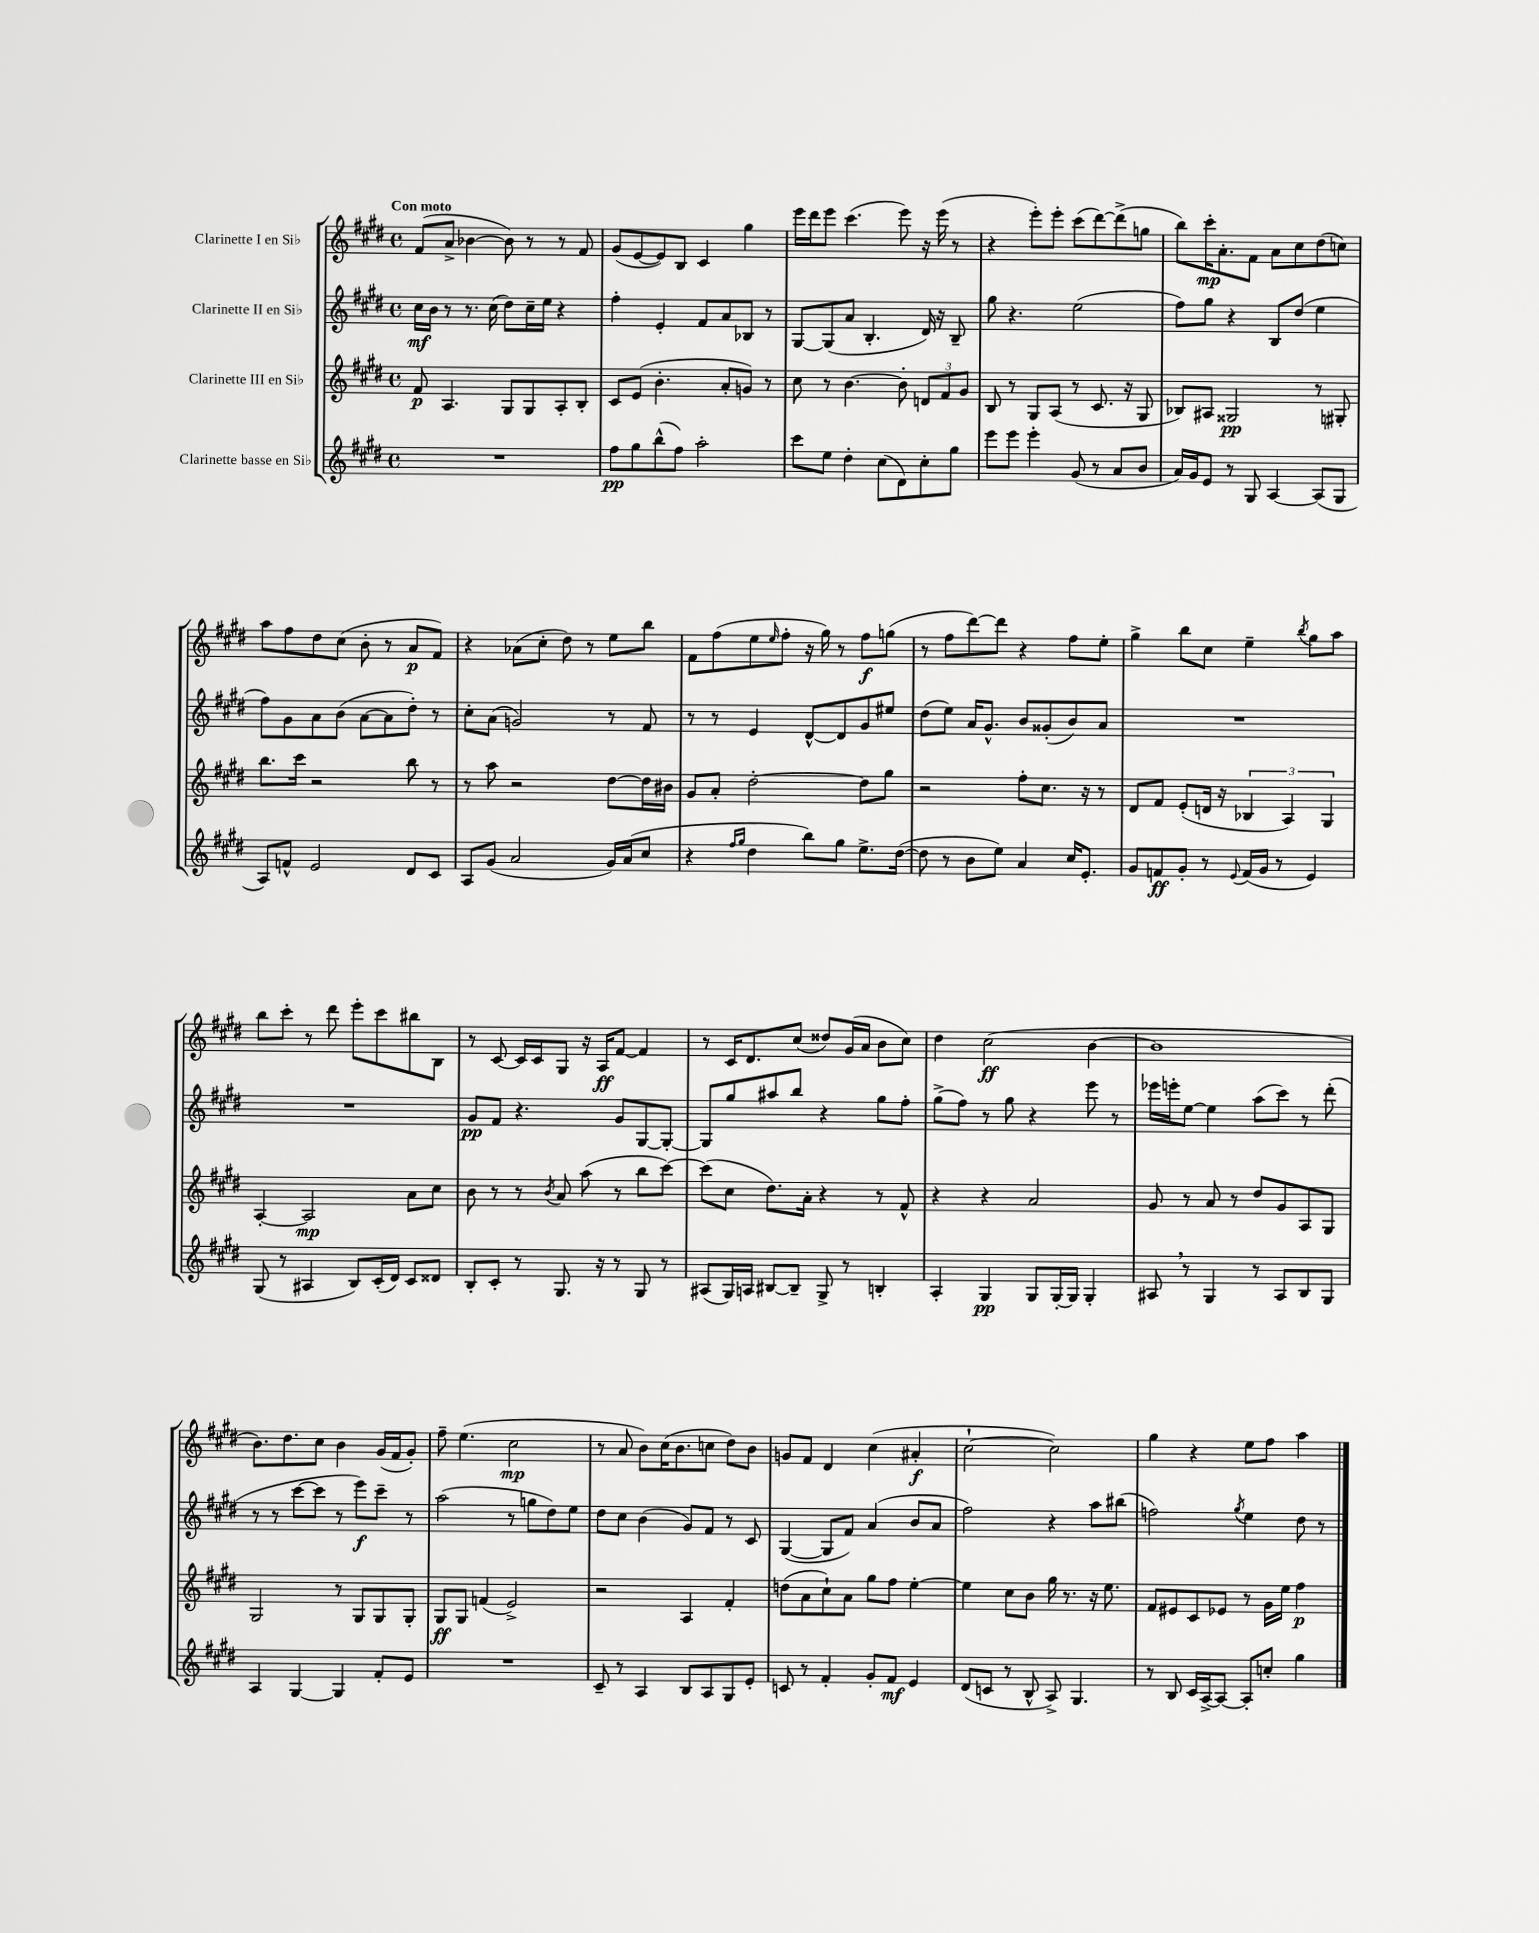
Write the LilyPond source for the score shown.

<<
\new StaffGroup <<
\new Staff = "s0" \with { instrumentName = "Clarinette I en Sib" } {
    \clef treble \key e \major \defaultTimeSignature \time 4/4 \tempo "Con moto"
    fis'8( a'8-> bes'4~ bes'8) r8 r8 fis'8 |
    gis'8( e'8~ e'8) b8 cis'4 gis''4 |
    e'''16 dis'''16 e'''8 cis'''4.( e'''8) r16 e'''16( r8 |
    r4 e'''8-.) e'''8-. cis'''8( dis'''8~) dis'''8->( g''8 |
    b''8) cis'''16-.\mp a'8.-. fis'8 a'8 cis''8 dis''8( c''8) |
    a''8 fis''8 dis''8 cis''8( b'8-. r8 a'8\p fis'8) |
    r4 aes'8( cis''8-. dis''8) r8 e''8 b''8 |
    fis'8 fis''8( e''8 \grace { e''16 } fis''8-. r16 gis''16) r8 fis''8\f g''8( |
    r8 fis''8 dis'''8~) dis'''8 r4 fis''8 e''8-. |
    gis''4-> b''8 cis''8 e''4-- \acciaccatura { b''8 } gis''8 a''8 |
    b''8 cis'''8-. r8 dis'''8 e'''8-. cis'''8 bis''8 b8 |
    r8 cis'8~ cis'16 cis'16 gis8 r16 a16\ff fis'8~ fis'4 |
    r8 cis'16 dis'8. cis''8( disis''8) gis'16( a'16 b'8 cis''8) |
    dis''4 cis''2\ff( b'4~ |
    b'1 |
    b'8.) dis''8. cis''8 b'4 gis'16( fis'16 gis'8-.) |
    fis''8-- e''4.( cis''2\mp |
    r8 a'8 b'8) cis''16( b'8. c''8 dis''8) b'8 |
    g'8 fis'8 dis'4 cis''4( ais'4-.\f |
    cis''2~-! cis''2) |
    gis''4 r4 e''8 fis''8 a''4 \bar "|." |
}
\new Staff = "s1" \with { instrumentName = "Clarinette II en Sib" } {
    \clef treble \key e \major \defaultTimeSignature \time 4/4
    cis''16\mf b'16 r8 r8. cis''16( dis''8) cis''16-- e''16 r4 |
    fis''4-. e'4-. fis'8 a'8 bes8 r8 |
    gis8~ gis8( a'8 b4.-. dis'16) r16 b8-- |
    gis''8 r4. e''2( |
    fis''8) gis''8 r4 b8 dis''8( e''4 |
    fis''8) gis'8 a'8 b'8( a'8~ a'8 dis''8-.) r8 |
    cis''8-. a'8( g'2) r8 fis'8 |
    r8 r8 e'4 dis'8~-^ dis'8 gis'8 eis''8 |
    dis''8( e''8) a'16 gis'8.-^ b'8 gisis'8-.( b'8) a'8 |
    R1 |
    R1 |
    gis'8\pp fis'8 r4. gis'8 gis8~ gis8~-. |
    gis8 gis''8 ais''8 b''8 r4 gis''8 fis''8-. |
    gis''8->( fis''8) r8 gis''8 r4 e'''8 r8 |
    ees'''16 e'''16-. e''8~ e''4 a''8( cis'''8) r8 dis'''8-.( |
    r8 r8 cis'''8~ cis'''8 r8 e'''8\f) cis'''8-- r8 |
    a''2( r8 g''8 dis''8) e''8 |
    dis''8 cis''8 b'4( gis'8) fis'8 r8 cis'8 |
    gis4~( gis8 fis'8) a'4( b'8 a'8 |
    fis''2) r4 a''8 bis''8( |
    f''2) \acciaccatura { gis''8 } e''4 dis''8 r8 \bar "|." |
}
\new Staff = "s2" \with { instrumentName = "Clarinette III en Sib" } {
    \clef treble \key e \major \defaultTimeSignature \time 4/4
    fis'8\p a4. gis8 gis8 a8-. b8-. |
    cis'8 e'8( b'4.-. a'8-. g'8) r8 |
    cis''8 r8 b'4.~ b'8-. \tuplet 3/2 { d'8 fis'8 gis'8 } |
    b8 r8 gis8 a8( r8 cis'8. r16 gis8 |
    bes8) ais8 gisis2\pp r8 gis8-. |
    b''8. cis'''16 r2 b''8 r8 |
    r8 a''8 r2 dis''8~ dis''16 bis'16 |
    gis'8 a'8-. dis''2~-. dis''8 gis''8 |
    r2 fis''8-. cis''8. r16 r8 |
    dis'8 fis'8 e'8-.( d'16 r16 \tuplet 3/2 { bes4 a4) gis4 } |
    a4~-. a2\mp a'8 cis''8 |
    b'8 r8 r8 \acciaccatura { b'8 } a'8 a''8( r8 b''8 cis'''8~) |
    cis'''8( cis''8 dis''8.) a'16-. r4 r8 fis'8-^ |
    r4 r4 a'2 |
    gis'8 r8 a'8 r8 dis''8 gis'8 a8 gis8 |
    gis2 r8 gis8 gis8 gis8-. |
    gis8\ff gis8 f'4( e'2->) |
    r2 a4 fis'4-. |
    d''8( a'8 cis''8-!) a'8 gis''8 fis''8 e''4~-. |
    e''4 cis''8 b'8 gis''16 r8. r16 e''8. |
    fis'8 eis'8 cis'8 ees'8 r8 gis'16 e''16 fis''4\p \bar "|." |
}
\new Staff = "s3" \with { instrumentName = "Clarinette basse en Sib" } {
    \clef treble \key e \major \defaultTimeSignature \time 4/4
    R1 |
    fis''8\pp gis''8 b''8-^( fis''8) a''2-. |
    cis'''8 e''8 dis''4-. cis''8( dis'8) cis''8-. gis''8 |
    e'''8 e'''8 e'''4-. gis'8( r8 a'8 b'8 |
    a'16) gis'16 e'8 r8 gis8 a4~ a8( gis8 |
    a8) f'8-^ e'2 dis'8 cis'8 |
    a8 gis'8( a'2 gis'16) a'16( cis''8 |
    r4 \grace { fis''16 gis''16 } dis''4 b''8) gis''8 e''8.-> dis''16~( |
    dis''8 r8 b'8 e''8) a'4 cis''16 e'8.-. |
    gis'8 f'8\ff gis'8-. r8 \appoggiatura { e'8 } f'16( gis'16 r8 e'4) |
    gis8( r8 ais4 b8) cis'16-.( dis'16) cis'8 disis'8 |
    b8-. cis'8-. r8 gis8. r16 r8 gis8 r8 |
    ais8( gis16) a16 bis8~ bis8-- gis8-> r8 b4-. |
    a4-. gis4\pp gis8 gis16~-. gis16 gis4-. |
    ais8 \breathe r8 gis4 r8 ais8 b8 gis8 |
    a4 gis4~ gis4 fis'8-. e'8 |
    R1 |
    cis'8-- r8 a4 b8 a8 gis8 e'8-. |
    c'8 r8 fis'4-. gis'8-. fis'8\mf e'4 |
    dis'8( c'8 r8 b8-^ a8->) gis4. |
    r8 b8 cis'16 a16~-> a8~ a8-. c''8-. gis''4 \bar "|." |
}
>>
>>
\layout { \context { \Score \remove "Bar_number_engraver" } }
